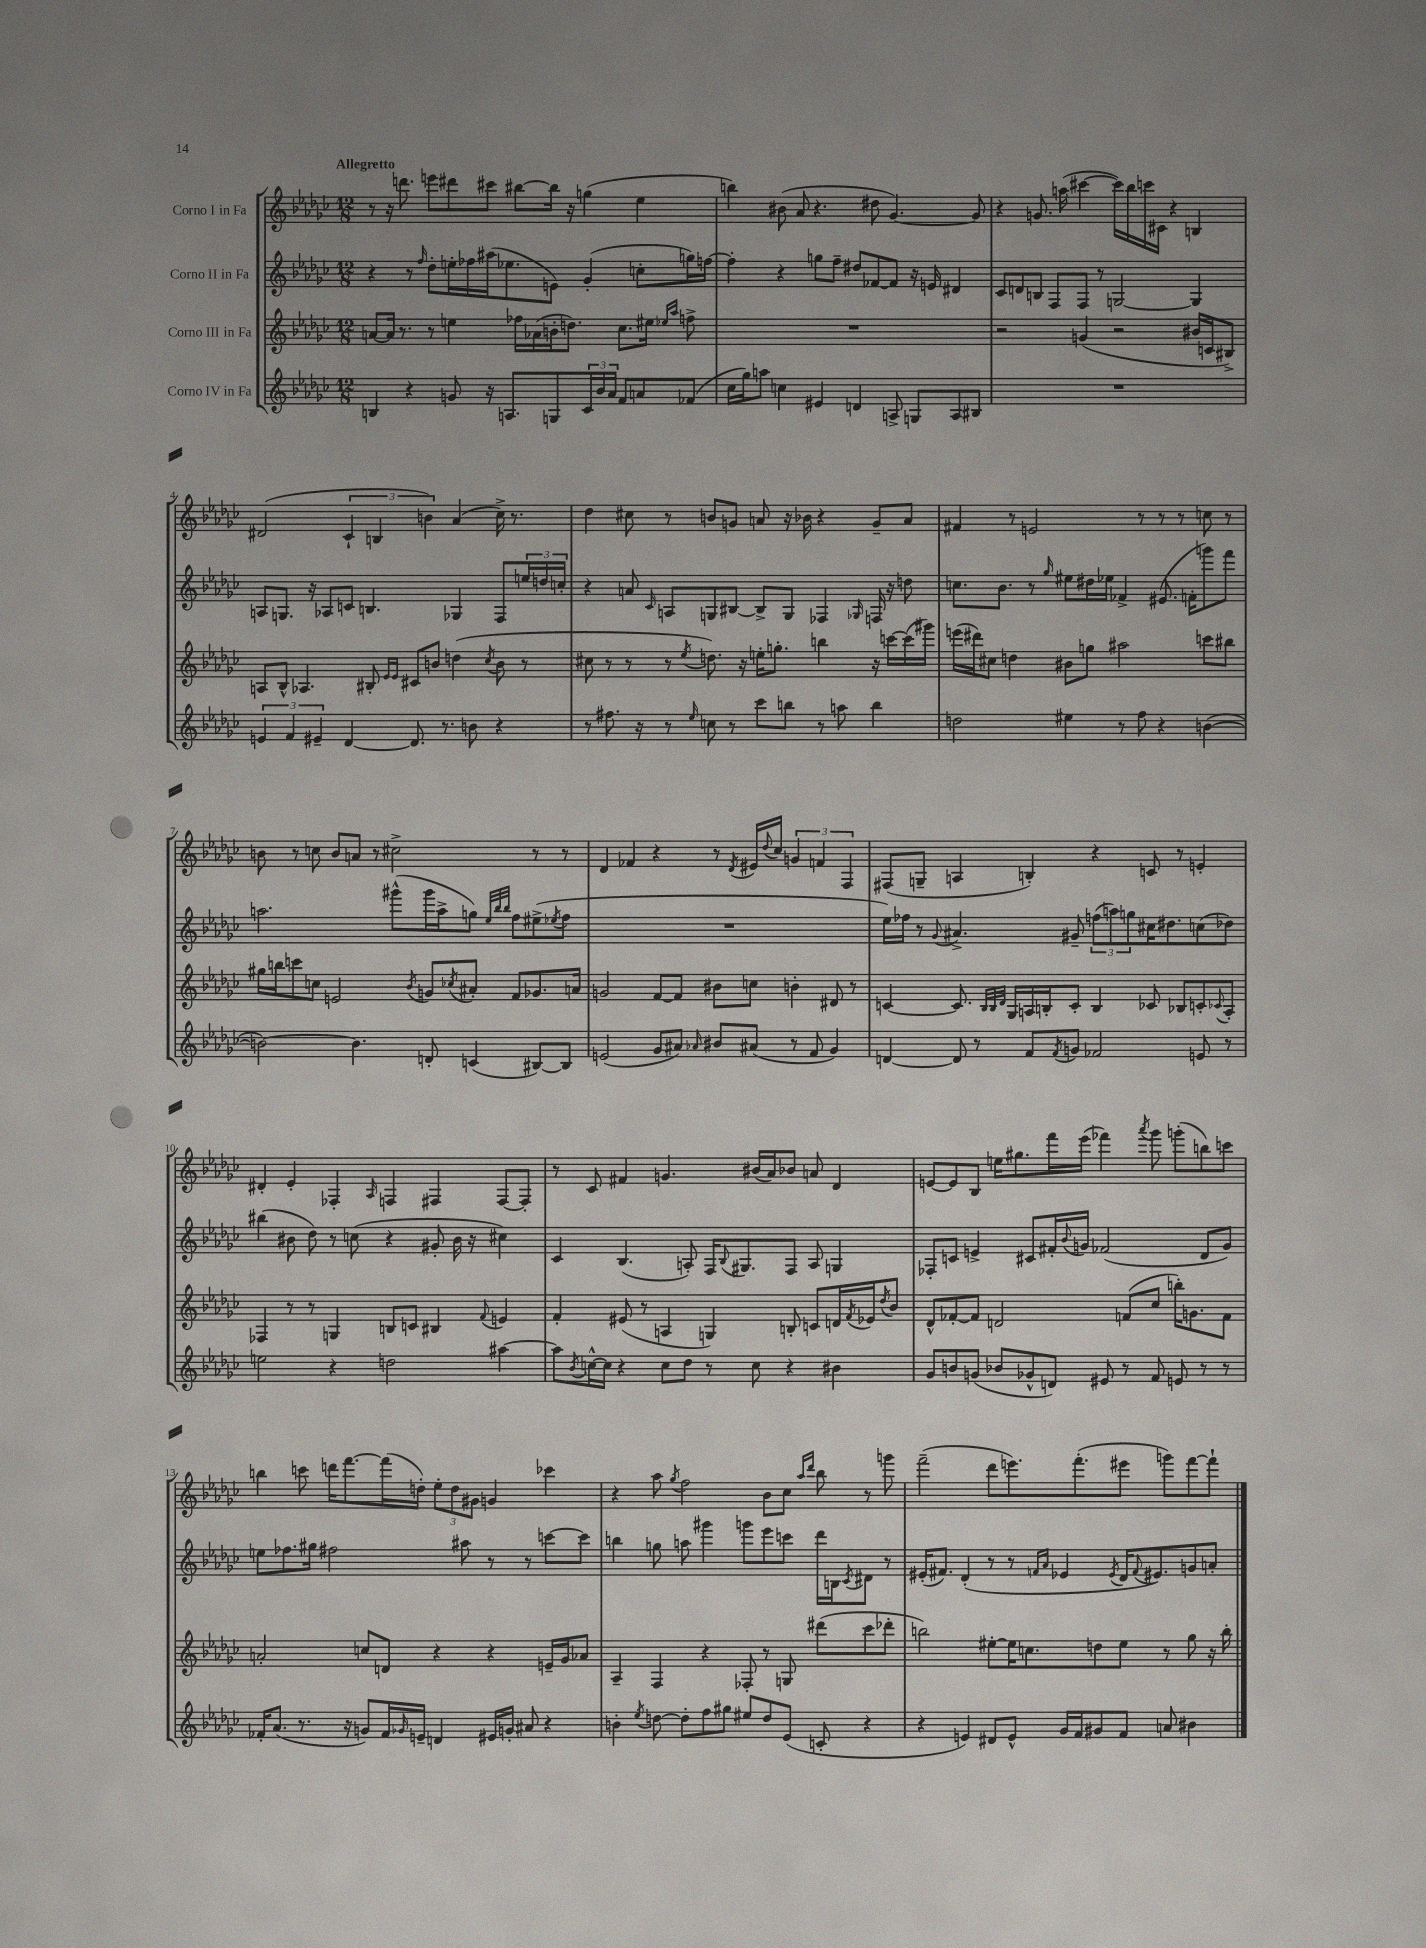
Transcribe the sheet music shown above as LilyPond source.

<<
\new StaffGroup <<
\new Staff = "s0" \with { instrumentName = "Corno I in Fa" } {
    \clef treble \key ges \major \numericTimeSignature \time 12/8 \tempo "Allegretto"
    r8 r16 d'''8. e'''8 dis'''8 cis'''8 bis''8~ bis''16 r16 g''4( ees''4 |
    b''4) bis'8( aes'8 r4. dis''8 ges'4.~) ges'8 |
    r4 g'8. a''16( cis'''4~ cis'''16) bes''16 c'''16 cis'16 r4 b4 |
    dis'2( \tuplet 3/2 { ces'4-! b4 b'4) } aes'4( ces''16->) r8. |
    des''4 cis''8 r8 b'8 g'8 a'8 r16 bes'16 r4 g'8-- a'8 |
    fis'4 r8 e'2 r8 r8 r8 c''8 r8 |
    b'8 r8 c''8 b'8 a'8 r8 cis''2-> r8 r8 |
    des'4 fes'4 r4 r8 \acciaccatura { des'8 } eis'16 \appoggiatura { des''8 } ces''16 \tuplet 3/2 { g'4 f'4 f4 } |
    fis8( g8-- a4 b4-.) r4 c'8 r8 e'4-. |
    dis'4-. ees'4-. fes4-. \grace { aes16 } f4 fis4 fis8~ fis8-. |
    r8 ces'8 fis'4 g'4. bis'16( aes'16) bes'8 a'8 des'4 |
    e'8~ e'8 bes8 e''16 gis''8. f'''16 ees'''16( fes'''4) \acciaccatura { aes'''8 } ges'''8 g'''8-.( b''8) c'''8 |
    b''4 c'''8 d'''16 f'''8.~ f'''16( d''16-.) \tuplet 3/2 { ees''8-. d''8 gis'8 } g'4 ces'''4 |
    r4 aes''8 \acciaccatura { ges''8 } f''2 bes'8 ces''8 \grace { aes''16 des'''16 } bes''8 r8 g'''8 |
    f'''2--( des'''8 e'''8.) f'''8.-.( eis'''8 g'''8) f'''8~ f'''8-! \bar "|." |
}
\new Staff = "s1" \with { instrumentName = "Corno II in Fa" } {
    \clef treble \key ges \major \numericTimeSignature \time 12/8
    r4 r8 \grace { f''16 } des''8-. e''16-. fes''16 ais''16( ees''8. e'8) ges'4-.( c''8-. g''16) f''16~ |
    f''4-. r4 g''8 f''8-- dis''8 fes'8~ fes'8 r16 e'16 dis'4 |
    ces'8 d'8 b8 f8 f8 r8 g2~ g4 |
    a8 g8. r16 aes8 c'8 b4. ges4 f8 \tuplet 3/2 { e''16 d''16 c''16-. } |
    r4 a'8 \grace { ces'16 } a8 g8 bis8~ bis8-> g8 fes4 \grace { ges16 } f16 r16 d''8 |
    c''8. bes'8. r8 \grace { ges''16 } eis''8 dis''16 ees''16 fes'4-> eis'8.( f'16-. g'''8) f'''8 |
    a''2. gis'''8-^( gis'''16 a''16-> g''8) \grace { ees''32 bes''32 bes''32 } f''8 eis''8->( \acciaccatura { ees''8 } f''8 |
    R1. |
    ees''16) fes''16 r8 \appoggiatura { ges'8 } ais'4.-> gis'8-- \tuplet 3/2 { f''8( a''8) g''8 } cis''16 dis''8. c''8( des''8) |
    bis''4( bis'8 des''8) r8 c''8( r4 gis'8-. bis'16 r16 cis''4) |
    ces'4 bes4.( a8-.) f16 \appoggiatura { bes8 } gis8. f8 a8 g4 |
    fes8-. c'8 e'4-> cis'8 fis'16-. \appoggiatura { bes'8 } g'16 fes'2( des'8 g'8) |
    e''8 fes''8. gis''16 fis''2 ais''8 r8 r8 c'''8~ c'''8 |
    b''4 g''8 a''8 gis'''4 g'''8 ees'''8 c'''8 des'''16 b16 \acciaccatura { ces'8 } dis'8 r8 |
    eis'16-.( fis'8.) des'4-.( r8 r8 \grace { f'16 aes'16 } ees'4 \acciaccatura { ees'8 } des'16 \appoggiatura { f'8 } eis'8.) g'8 a'8-. \bar "|." |
}
\new Staff = "s2" \with { instrumentName = "Corno III in Fa" } {
    \clef treble \key ges \major \numericTimeSignature \time 12/8
    a'8~ a'16 r8. r8 e''4 fes''16 aes'16( b'16-. d''8.) ces''8. eis''16 \grace { ees''16 aes''16 } f''8-> |
    R1. |
    r2 g'4( r2 bis'16 c'16 bis8->) |
    a8 bes8-^ aes4. bis8-. \grace { ees'16 ees'16 } cis'8 b'8 d''4( \acciaccatura { ces''8 } b'8 r8 |
    cis''8 r8 r8 r8 \acciaccatura { ees''8 } d''8.) r16 e''16-. g''8.-. b''4 r16 c'''16~ c'''16( gis'''16) |
    e'''16( dis'''16) cis''8 d''4 bis'8 g''8 ais''2 c'''8 bis''8 |
    gis''16 b''16 c'''8 c''8 e'2 \acciaccatura { bes'8 } g'8 \acciaccatura { ces''8 } ais'8-. f'8 ges'8. a'16 |
    g'2 f'8~ f'8 bis'8 c''8 b'4-. dis'8 r8 |
    c'4~ c'8. \grace { bes32 bes32 des'32 } ges16 a16 b16-. c'8-. b4 ces'8 bes8 c'8-. \appoggiatura { ces'8 } a8-. |
    fes4 r8 r8 g4 b8 c'8 bis4 \appoggiatura { f'8 } e'4 |
    f'4-. eis'8( r8 a4 g4) b8-. c'8 d'16 \acciaccatura { f'8 } ees'16 \acciaccatura { des''8 } bes'8 |
    des'8-^ fes'8~-. fes'8 d'2 f'8( ces''8 b''16-.) g'8. f'8 |
    a'2-. c''8 d'8 r4 r4 e'16-- ges'16 aes'8 |
    aes4-- f4 r4 fes8-. r8 g8 dis'''8( ces'''8 des'''8-. |
    b''2) eis''8~-. eis''16 c''8. d''8 eis''8 r8 ges''8 r16 b''16-. \bar "|." |
}
\new Staff = "s3" \with { instrumentName = "Corno IV in Fa" } {
    \clef treble \key ges \major \numericTimeSignature \time 12/8
    b4 r4 g'8 r16 a8. g8 \tuplet 3/2 { ces'16 bes'16 aes'16 } f'8 a'8 fes'8( |
    ces''16 ges''16) a''8 c''4 eis'4 d'4 a8-> g8 a8 bis8 |
    R1. |
    \tuplet 3/2 { e'4 f'4 eis'4-- } des'4~ des'8. r8. b'8 r4 |
    r8 fis''8. r16 r8 \grace { ees''16 } c''8 r8 ces'''8 b''8 r8 a''8 b''4 |
    d''2 eis''4 r8 f''8 r4 b'4~( |
    b'2~) b'4. d'8-. c'4( bis8~) bis8 |
    e'2( ges'8 ais'8) \grace { aes'16 } bis'8 ais'8( r8 f'8 ges'4) |
    d'4~ d'8 r8 f'8 \acciaccatura { f'8 } g'8 fes'2 e'8 r8 |
    e''2 r4 d''2 ais''4~ |
    ais''8 \acciaccatura { bes'8 } c''16~-^ c''16 r4 c''8 des''8 r8 c''8 r4 bis'4 |
    ges'8 b'8 g'8( bes'8 ges'8-^ d'8) eis'8 r8 f'8 e'8 r8 r8 |
    fes'16-. aes'8.( r8. r16 g'8) fes'16 \grace { ges'16 } e'16-- d'4 eis'16 g'16-. ais'8 r4 |
    b'4-. \acciaccatura { ees''8 } d''8~ d''8-. f''8 gis''8 eis''8 d''8 ees'8( c'8-. r4 |
    r4 e'4) dis'8 e'8-^ ges'16 f'16 gis'8 f'8 a'8 bis'4 \bar "|." |
}
>>
>>
